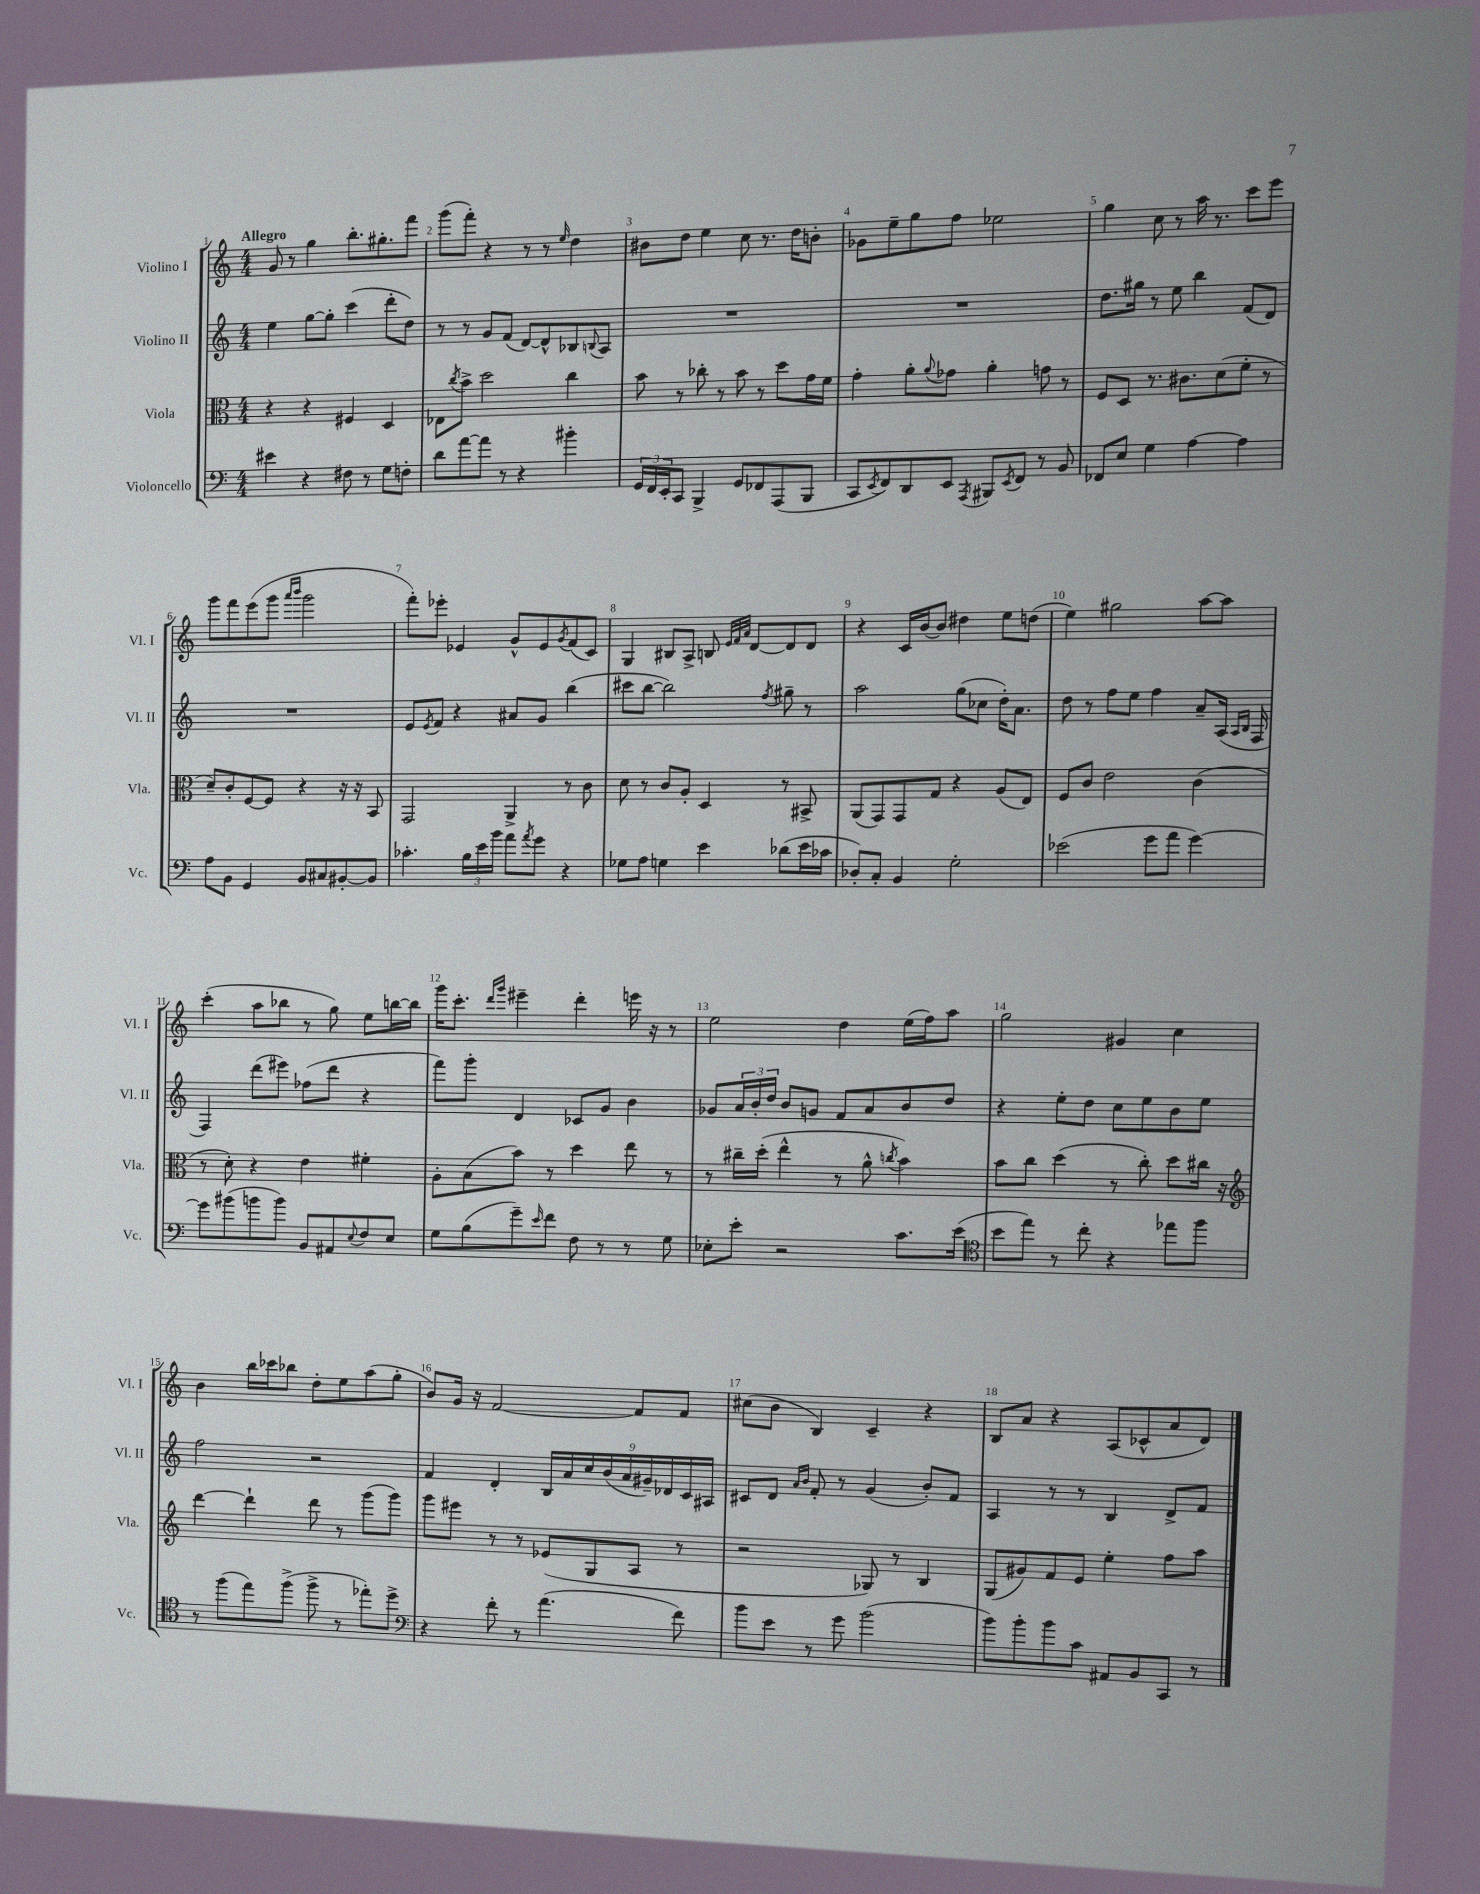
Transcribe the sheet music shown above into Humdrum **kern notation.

**kern	**kern	**kern	**kern
*part4	*part3	*part2	*part1
*staff4	*staff3	*staff2	*staff1
*I"Violoncello	*I"Viola	*I"Violino II	*I"Violino I
*I'Vc.	*I'Vla.	*I'Vl. II	*I'Vl. I
*clefF4	*clefC3	*clefG2	*clefG2
*k[]	*k[]	*k[]	*k[]
*M4/4	*M4/4	*M4/4	*M4/4
=1	=1	=1	=1
!	!	!	!LO:TX:a:B:t=Allegro
4e#X\	4r	4ee\	8g/
.	.	.	8r
4r	4r	[8gg\L	4gg\
.	.	8gg'\J]	.
8F#X\	4F#X/	(4ccc\	8.bb'\L
8r	.	.	.
.	.	.	8.gg#X'\
8G\L	4D/	8ddd'\L	.
8Fn'\J	.	8dd\J)	8fff\J
=2	=2	=2	=2
8d\L	8E-X\L	8r	(8ggg\L
.	8qcc/	.	.
[8a\	8b^\J	8r	8fff'\J)
8a\J]	2dd\	8g/L	4r
8r	.	(8f/J	.
4r	.	[8d/L)	8r
.	.	8d^^/]	8r
.	.	.	16qqee/
4b#X'\	4cc\	8B-X/	4dd\
.	.	8qqBn/	.
.	.	8A/J	.
=3	=3	=3	=3
24GG/LL	8b\	1r	8b#X\L
24FF/	.	.	.
24EE'/J	.	.	.
8CC/J	8r	.	8dd\J
4BBB^/	8cc-X'\	.	4ee\
.	8r	.	.
8GG/L	8b\	.	8cc\
8FF-X/	8r	.	8.r
(8AAA/	8dd\L	.	.
.	.	.	16dd\KL
8BBB/J	16g\L	.	8bn'\J
.	16f\JJ	.	.
=4	=4	=4	=4
8CC/L	4g'\	1r	8g-X\L
8qEE/	.	.	.
8FF/)	.	.	8ee~\
8DD/	8a'\L	.	8gg\
.	8qqa/	.	.
8EE/J	8g-X\J	.	8ff\J
8qAAA/	.	.	.
8BBB#X/L	4a'\	.	2ee-X\
8qEE/	.	.	.
8FF/J	.	.	.
8r	8gn\	.	.
8BB/	8r	.	.
=5	=5	=5	=5
8FF-X/L	8F/L	8.dd\L	4gg\
8E/J	8D/J	.	.
.	.	16gg#X\Jk	.
4G\	8.r	8r	8cc\
.	.	8ee\	8r
.	8.c#X\L	.	.
[4A\	.	4bb\	16aa\
.	.	.	8.r
.	(8d\	.	.
4A\]	8f'\J	(8f/L	8ccc\L
.	8r	8d/J)	8eee\J
!!LO:LB:g=z
=6	=6	=6	=6
8A\L	8d~/L)	1r	8ggg\L
8BB\J	8c'/	.	8fff\
4GG/	[8F/	.	(8eee\
.	8F/J]	.	8ggg\J
.	.	.	16qqaaa/LL
.	.	.	16qqbbb/JJ
8BB/L	4r	.	2ggg\
8C#X/	.	.	.
[8BB#X'/	16r	.	.
.	16r	.	.
8BB#/J]	8BB/	.	.
=7	=7	=7	=7
4.c-X'\	2GG/	8e/L	8fff'\L)
.	.	8qe/	.
.	.	8f/J	8eee-X'\J
.	.	4r	4e-X/
24B\LL	.	.	.
24e\	.	.	.
24b\JJ	.	.	.
8a\L	4AA^/	8a#X/L	8g^^/L
8qa/	.	.	.
8g\J	.	8g/J	8e-/
.	.	.	8qg/
4r	8r	(4bb\	(8f/
.	8c\	.	8c/J)
=8	=8	=8	=8
8G-X\L	8d\	8ccc#X\L	4G/
8A\J	8r	[8bb\J	.
4Gn\	8c/L	2bb\])	8B#X/L
.	8A'/J	.	8A^/J
4e\	4D/	.	8Bn/
.	.	.	32qqe/LLL
.	.	.	32qqf/
.	.	.	32qqa/JJJ
.	.	.	[8d/L
.	.	8qff/	.
(8d-X\L	8r	8gg#X~\	8d/]
16e\L	8BB#X^/	8r	8d/J
16c-X\JJ	.	.	.
=9	=9	=9	=9
8D-X'/L)	(8AA/L	2aa\	4r
8C'/J	8GG/)	.	.
4BB/	8GG/	.	16c/LL
.	.	.	[16b/J
.	8G/J	.	8b/J]
2G'\	4r	(8gg\L	4dd#X\
.	.	8cc-X\J	.
.	(8A/L	16dd'\KL)	8ee\L
.	.	8.a\J	.
.	8E/J)	.	(8ddn\J
=10	=10	=10	=10
(2e-X\	8F/L	8dd\	4ee\)
.	8c/J	8r	.
.	2e\	8ff\L	2gg#X\
.	.	8ee\J	.
8g\L	.	4ff\	.
8a\J	.	.	.
[4g\)	(4c\	8a~/L	[8aa\L
.	.	(16A/Jk	8aa\J]
.	.	16qqA/LL	.
.	.	16qqB/JJ	.
.	.	16F/	.
!!LO:LB:g=z
=11	=11	=11	=11
8g\L]	8r	4F/)	(4ccc'\
(8b#X\	8d'\)	.	.
8bn\	4r	(8ddd\L	8aa\L
8b\J)	.	8eee#X\J)	8bb-X\J
8BB/L	4e\	(8ff-X\L	8r
8AA#X/	.	8ddd\J	8gg\)
8qqE/	.	.	.
8F/	4f#X'\	4r	8ee\L
8E/J	.	.	[16bbn\L
.	.	.	16bb\JJ]
=12	=12	=12	=12
8G\L	8A'\L	8fff\L)	16ggg\KL
.	.	.	8.ccc'\J
(8B\	(8B\	8ggg'\J	.
.	.	.	16qqddd/LL
.	.	.	16qqggg/JJ
8g~\)	8b\J)	4d/	4eee#X~\
16qqe/	.	.	.
8f\J	8r	.	.
8F\	4dd\	8c-X/L	4ddd'\
8r	.	8g/J	.
8r	8ee\	4b\	16eeen\
.	.	.	16r
8G\	8r	.	8r
=13	=13	=13	=13
8E-X'\L	8r	8g-X/L	2ee\
8e'\J	16cc#X~\LL	24a/L	.
.	.	24b'/	.
.	(16dd'\JJ	.	.
.	.	24dd/JJ	.
2r	4ee^^\	8b/L	.
.	.	8gn/J	.
.	8r	8f/L	4dd\
.	8a^^\	8a/	.
.	8qccn/	.	.
8.c\L	4b\)	8b/	(16ee\LL
.	.	.	16ff\J)
.	.	8dd/J	8aa\J
(16e\Jk	.	.	.
=14	=14	=14	=14
*clefC4	*	*	*
8b\L	8b\L	4r	2gg\
8ee\J)	8cc\J	.	.
8r	(4dd\	8ee'\L	.
8cc'\	.	8dd\J	.
4r	8r	8cc\L	4g#X/
.	8cc'\)	8ee\	.
8ee-X\L	8dd\L	8b\	4cc\
8ff\J	16cc#X\Jk	8ee\J	.
.	16r	.	.
!!LO:LB:g=z
=15	=15	=15	=15
*	*clefG2	*	*
8r	[4ddd\	2ff\	4b\
(8ff\L	.	.	.
8ee\)	4ddd`\]	.	16bb\LL
.	.	.	16ccc-X\J
(8ff^\J	.	.	8bb-X\J
8ff^\	8ddd\	2r	8dd'\L
8r	8r	.	8ee\
8ee-X'\L)	(8ggg\L	.	(8aa\
8dd^\J	8ggg\J)	.	8gg'\J
=16	=16	=16	=16
*clefF4	*	*	*
4r	8ggg\L	4f/	8b/L)
.	8eee#X\J	.	16g/Jk
.	.	.	16r
8f'\	8r	4d'/	[2f/
8r	8r	.	.
(4.a\	(8e-X/L	18B/LL	.
.	.	18a/	.
.	.	18cc/	.
.	8G/	.	.
.	.	(18b/	.
.	.	18a/	.
.	8A/J	.	8f/L]
.	.	18g#X~/)	.
.	.	18d-X/	.
8f\)	8r	.	8f/J
.	.	18c/	.
.	.	18A#X/JJ	.
=17	=17	=17	=17
8b\L	2r	8c#X/L	(8cc#X\L
8e\J	.	8d/J	8b\J
.	.	16qqa/LL	.
.	.	16qqb/JJ	.
8r	.	8f'/	4B/)
8g\	.	8r	.
(2b\	8G-X/)	(4g/	4c~/
.	8r	.	.
.	4B/	8b'/L)	4r
.	.	8f/J	.
=18	=18	=18	=18
8b\L)	(8G/L	4A/	8B/L
8b'\	8g#X/)	.	8a/J
8b\	8f/	8r	4r
8c\J	8e/J	8r	.
8AA#X/L	4ee'\	4B/	(8A/L
8BB/	.	.	8c-X^^/
8CC/J	8ff\L	8d^/L	8a/
8r	8aa\J	8f/J	8d/J)
==	==	==	==
*-	*-	*-	*-
